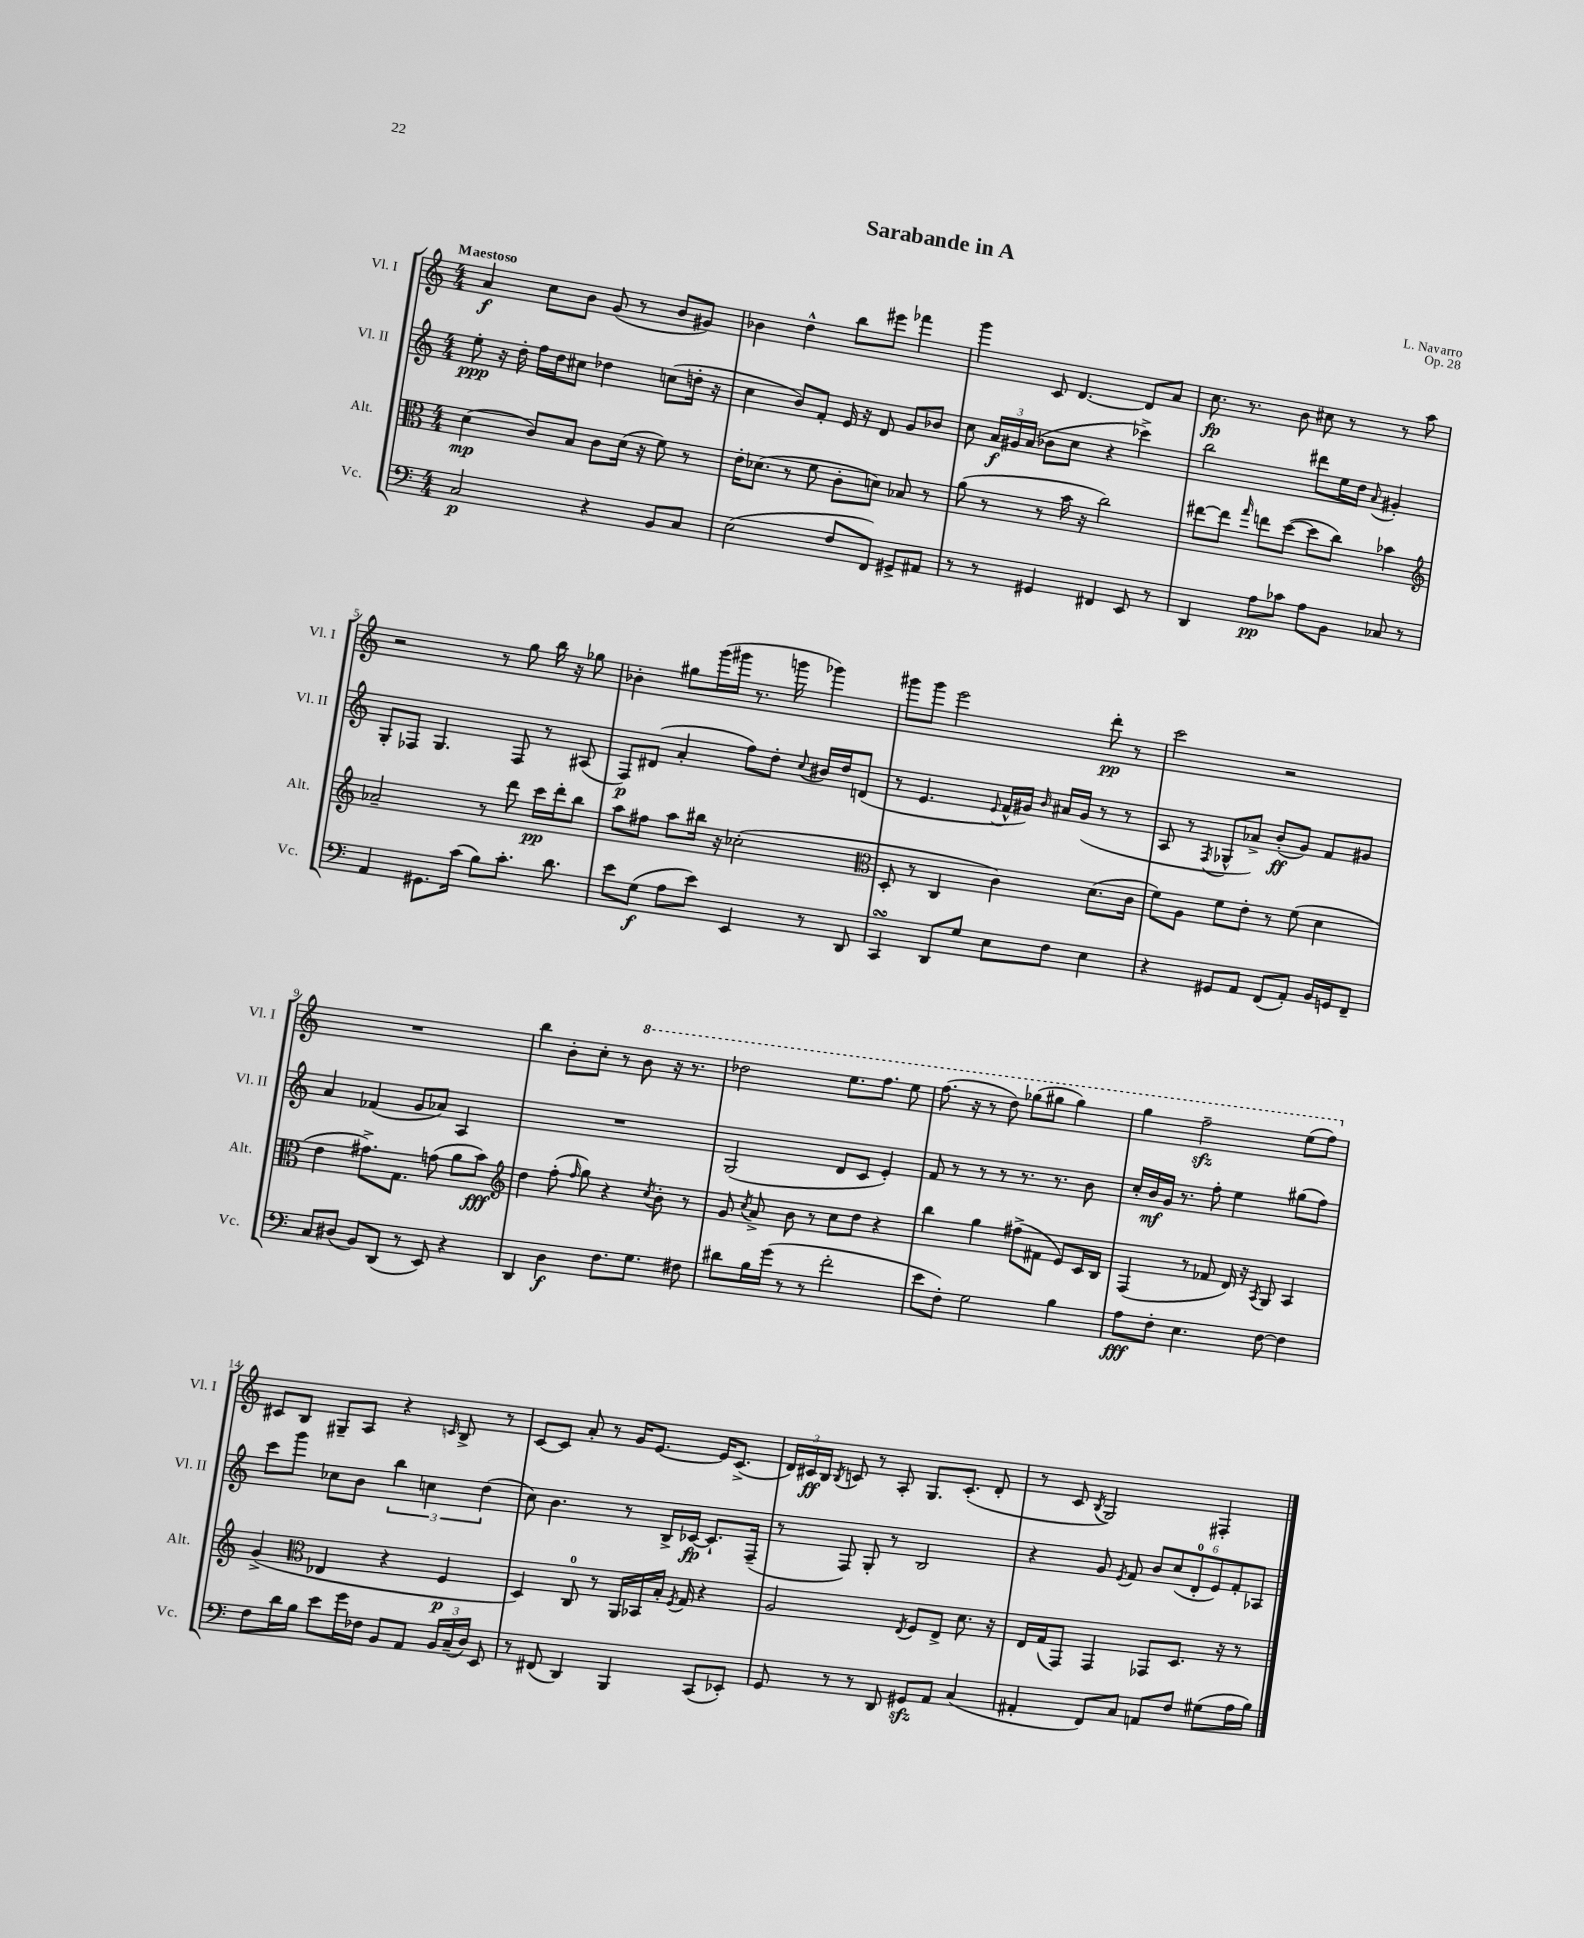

**kern	**dynam	**kern	**dynam	**kern	**dynam	**kern	**dynam
*part4	*part4	*part3	*part3	*part2	*part2	*part1	*part1
*staff4	*staff4	*staff3	*staff3	*staff2	*staff2	*staff1	*staff1
*I"Vc.	*	*I"Alt.	*	*I"Vl. II	*	*I"Vl. I	*
*I'Vc.	*	*I'Alt.	*	*I'Vl. II	*	*I'Vl. I	*
*clefF4	*	*clefC3	*	*clefG2	*	*clefG2	*
*k[]	*	*k[]	*	*k[]	*	*k[]	*
*M4/4	*	*M4/4	*	*M4/4	*	*M4/4	*
=1	=1	=1	=1	=1	=1	=1	=1
!	!	!	!	!	!	!LO:TX:a:B:t=Maestoso	!
2C/	p	(4d\	mp	8ee'\	ppp	4a/	f
.	.	.	.	16r	.	.	.
.	.	.	.	16dd'\	.	.	.
.	.	8c/L)	.	16ff\LL	.	8cc\L	.
.	.	.	.	16dd\J	.	.	.
.	.	8B/J	.	8cc#X\J	.	8b\J	.
4r	.	8c\L	.	4dd-X\	.	(8g/	.
.	.	(16d\Jk	.	.	.	8r	.
.	.	16r	.	.	.	.	.
8BB/L	.	8f\)	.	(8ccn\L	.	8b/L	.
8C/J	.	8r	.	16ddn'\Jk	.	8g#X/J)	.
.	.	.	.	16r	.	.	.
=2	=2	=2	=2	=2	=2	=2	=2
(2E\	.	16e'\KL	.	4cc\	.	4b-X\	.
.	.	(8.d-X\J	.	.	.	.	.
.	.	8r	.	8b/L)	.	4dd^^\	.
.	.	8f\	.	8f'/J	.	.	.
8F/L	.	8c'\L	.	16e/	.	8bb\L	.
.	.	.	.	16r	.	.	.
8FF/J)	.	8dn\J)	.	8d/	.	8eee#X\J	.
8GG#X^/L	.	8B-X/	.	8g/L	.	4fff-X\	.
8AA#X/J	.	8r	.	8b-X/J	.	.	.
=3	=3	=3	=3	=3	=3	=3	=3
8r	.	(8a\	.	8cc\	.	4ggg\	.
8r	.	8r	.	24a/LL	f	.	.
.	.	.	.	24g#X/	.	.	.
.	.	.	.	(24a/JJ	.	.	.
4GG#X/	.	8r	.	8b-X\L	.	8c/	.
.	.	16b\	.	8cc\J	.	[4.d/	.
.	.	16r	.	.	.	.	.
4FF#X/	.	2cc\)	.	4r	.	.	.
8EE/	.	.	.	4ccc-X^\)	.	8d/L]	.
8r	.	.	.	.	.	8a/J	.
=4	=4	=4	=4	=4	=4	=4	=4
4DD/	.	[8ee#X\L	.	2bb\	.	8.cc\	fp
.	.	8ee#\J]	.	.	.	.	.
.	.	.	.	.	.	8.r	.
.	.	16qqgg/	.	.	.	.	.
8A\L	pp	8een\L	.	.	.	.	.
8c-X\J	.	([8dd\J	.	.	.	8b\	.
8A\L	.	8dd\L]	.	8ddd#X\L	.	8cc#X\	.
8BB\J	.	8cc\J)	.	16ee\L	.	8r	.
.	.	.	.	16dd\JJ	.	.	.
.	.	.	.	8qqa/	.	.	.
8C-X/	.	4b-X\	.	4g#X'/	.	8r	.
8r	.	.	.	.	.	8aa\	.
!!LO:LB:g=z
=5	=5	=5	=5	=5	=5	=5	=5
*	*	*clefG2	*	*	*	*	*
4AA/	.	2a-X~/	.	8G'/L	.	2r	.
.	.	.	.	8F-X/J	.	.	.
8.GG#X\L	.	.	.	4.G/	.	.	.
(16c\Jk	.	.	.	.	.	.	.
8B\L)	.	8r	.	.	.	8r	.
8.c'\J	.	8ddd\	.	8F-/	.	8gg\	.
.	.	16ccc\LL	pp	8r	.	16bb\	.
8.d\	.	16ddd'\J	.	.	.	16r	.
.	.	8bb\J	.	(8A#X/	.	8gg-X\	.
=6	=6	=6	=6	=6	=6	=6	=6
8e\L	.	8aa\L	.	8F/L)	p	4b-X'\	.
(8G\J	f	8ff#X\J	.	(8d#X/J	.	.	.
8A\L	.	8aa\L	.	4a'/	.	8gg#X\L	.
8e\J)	.	16bb#X\Jk	.	.	.	(16ggg\L	.
.	.	16r	.	.	.	16ggg#X\JJ	.
4EE/	.	(2cc-X'\	.	8ff\L)	.	8.r	.
.	.	.	.	8dd'\J	.	.	.
.	.	.	.	.	.	16gggn\	.
.	.	.	.	8qqcc/	.	.	.
8r	.	.	.	16b#X/LL	.	4ggg-X\)	.
.	.	.	.	16dd/J	.	.	.
8DD/	.	.	.	(8dn/J	.	.	.
=7	=7	=7	=7	=7	=7	=7	=7
*	*	*clefC3	*	*	*	*	*
4CCsSSs/	.	8D'/	.	8r	.	8ggg#X\L	.
.	.	8r	.	4.e/	.	8ggg#\J	.
8DD/L	.	4C/	.	.	.	2eee\	.
8G/J	.	.	.	.	.	.	.
.	.	.	.	8qqe/	.	.	.
8E\L	.	4c\)	.	16f^^/LL	.	.	.
.	.	.	.	16g#X/JJ)	.	.	.
.	.	.	.	16qqb/	.	.	.
8F\J	.	.	.	16a#X/LL	.	.	.
.	.	.	.	(16g#/JJ	.	.	.
4E\	.	(8.d\L	.	8r	.	8ddd'\	pp
.	.	.	.	8r	.	8r	.
.	.	16c\Jk	.	.	.	.	.
=8	=8	=8	=8	=8	=8	=8	=8
4r	.	8f\L)	.	8A/	.	2ccc\	.
.	.	8A\J	.	8r	.	.	.
.	.	.	.	8qF/	.	.	.
8GG#X/L	.	8f\L	.	8G-X^^/L	.	.	.
8AA/J	.	8e'\J	.	8a-X^/J)	.	.	.
(8FF/L	.	8r	.	(8b'/L	ff	2r	.
8AA'/J)	.	(8f\	.	8g/J)	.	.	.
16BB/LL	.	4d\	.	8f/L	.	.	.
16GGn/J	.	.	.	.	.	.	.
8FF~/J	.	.	.	8g#X/J	.	.	.
!!LO:LB:g=z
=9	=9	=9	=9	=9	=9	=9	=9
8C/L	.	4e\	.	4a/	.	1r	.
(8D#X/J	.	.	.	.	.	.	.
8BB/L)	.	8.g#X^\L)	.	(4f-X/	.	.	.
(8DD/J	.	.	.	.	.	.	.
.	.	8.G\J	.	.	.	.	.
8r	.	.	.	8g/L	.	.	.
8EE/)	.	(8gn\	.	8a-X/J)	.	.	.
4r	.	8a\L	.	4A/	.	.	.
.	.	8b\J)	fff	.	.	.	.
=10	=10	=10	=10	=10	=10	=10	=10
*	*	*clefG2	*	*	*	*	*
4DD/	.	4dd\	.	1r	.	4bb\	.
4D\	f	(8ff'\	.	.	.	8b'\L	.
.	.	16qqff/	.	.	.	.	.
.	.	8gg\)	.	.	.	8cc'\J	.
8.F\L	.	4r	.	.	.	8r	.
*	*	*	*	*	*	*8va	*
.	.	.	.	.	.	8bb\	.
8.G\J	.	.	.	.	.	.	.
.	.	8qcc/	.	.	.	.	.
.	.	8b'\	.	.	.	16r	.
.	.	.	.	.	.	8.r	.
8F#X\	.	8r	.	.	.	.	.
=11	=11	=11	=11	=11	=11	=11	=11
8d#X\L	.	8g/	.	(2G/	.	2ddd-X\	.
.	.	8qcc/	.	.	.	.	.
16B\L	.	8a^/	.	.	.	.	.
(16g\JJ	.	.	.	.	.	.	.
8r	.	8b\	.	.	.	.	.
8r	.	8r	.	.	.	.	.
2f'\	.	8cc\L	.	8d/L	.	8.eee\L	.
.	.	8dd\J	.	8c/J	.	.	.
.	.	.	.	.	.	8.fff\J	.
.	.	4r	.	4e'/)	.	.	.
.	.	.	.	.	.	8eee\	.
=12	=12	=12	=12	=12	=12	=12	=12
8e\L	.	4bb\	.	8f/	.	(8.fff\	.
8F'\J)	.	.	.	8r	.	.	.
.	.	.	.	.	.	16r	.
2G\	.	4gg\	.	8r	.	8r	.
.	.	.	.	8r	.	8ddd\)	.
.	.	(8ff#X^\L	.	8.r	.	(8ggg-X\L	.
.	.	8f#X\J	.	.	.	8ggg#X\J	.
.	.	.	.	8.r	.	.	.
4B\	.	8e/L)	.	.	.	4ggg#\)	.
.	.	16c/L	.	8b\	.	.	.
.	.	16B/JJ	.	.	.	.	.
=13	=13	=13	=13	=13	=13	=13	=13
8A\L	fff	(4F/	.	16cc'/LL	.	4ggg\	.
.	.	.	.	16b/	mf	.	.
8F'\J	.	.	.	16g/JJ	.	.	.
.	.	.	.	8.r	.	.	.
4.E\	.	8r	.	.	.	2fffzz~\	.
.	.	8f-X/	.	8ff'\	.	.	.
.	.	16d/)	.	4ee\	.	.	.
.	.	16r	.	.	.	.	.
.	.	8qA/	.	.	.	.	.
[8F\	.	8G/	.	.	.	.	.
4F\]	.	4A/	.	(8gg#X\L	.	(8eee\L	.
.	.	.	.	8ff\J)	.	8fff\J)	.
!!LO:LB:g=z
=14	=14	=14	=14	=14	=14	=14	=14
*	*	*	*	*	*	*X8va	*
8F\L	.	(4g^/	.	8ccc\L	.	8c#X/L	.
16d\L	.	.	.	8ggg\J	.	8B/J	.
16B\JJ	.	.	.	.	.	.	.
*	*	*clefC3	*	*	*	*	*
8e\L	.	4E-X/	.	8cc-X\L	.	8G#X~/L	.
16g\L	.	.	.	8b\J	.	8A/J	.
16F-X\JJ	.	.	.	.	.	.	.
8BB/L	.	4r	.	6bb\	.	4r	.
8AA/J	.	.	.	.	.	.	.
.	.	.	.	6ccn\	.	.	.
.	.	.	.	.	.	16qqcn/	.
24BB/LL	.	4F/	p	.	.	8B^/	.
(24C~/	.	.	.	.	.	.	.
24D/JJ)	.	.	.	(6dd\	.	.	.
8EE/	.	.	.	.	.	8r	.
=15	=15	=15	=15	=15	=15	=15	=15
8r	.	4D/)	.	8cc\)	.	[8c/L	.
(8FF#X/	.	.	.	4.b\	.	8c/J]	.
4DD/)	.	8C/	.	.	.	8a'/	.
.	.	8r	.	.	.	8r	.
4BBB/	.	16AA/LL	.	8r	.	16g/KL	.
.	.	16BB-X/	.	.	.	[8.e/J	.
.	.	16B'/JJ	.	16B^/LL	.	.	.
.	.	8qF/	.	.	.	.	.
.	.	16G/	.	[16c-X/JJ	fp	.	.
(8CC/L	.	4r	.	8.c-`/L]	.	16e/KL]	.
.	.	.	.	.	.	(8.c^/J	.
8EE-X'/J)	.	.	.	.	.	.	.
.	.	.	.	(16F~/Jk	.	.	.
=16	=16	=16	=16	=16	=16	=16	=16
8GG/	.	2A/	.	8r	.	24d/LL)	.
.	.	.	.	.	.	24c#X/	ff
.	.	.	.	.	.	24B/JJ	.
.	.	.	.	.	.	8qB/	.
8r	.	.	.	8F/)	.	8cn/	.
8r	.	.	.	8G'/	.	8r	.
8DD/	.	.	.	8r	.	8A'/	.
.	.	8qE/	.	.	.	.	.
8GG#Xzz/L	.	8F/L	.	2B/	.	8.G/L	.
8AA/J	.	8E^/J	.	.	.	.	.
.	.	.	.	.	.	(8.c'/J	.
(4C/	.	8.d\	.	.	.	.	.
.	.	.	.	.	.	8d'/	.
.	.	16r	.	.	.	.	.
=17	=17	=17	=17	=17	=17	=17	=17
4AA#X'/	.	16E/LL	.	4r	.	8r	.
.	.	(16G/J	.	.	.	.	.
.	.	8GG/J)	.	.	.	8c/	.
.	.	.	.	.	.	8qB/	.
8FF/L)	.	4GG/	.	8g/	.	2G/)	.
.	.	.	.	8qe/	.	.	.
8C/J	.	.	.	8f/	.	.	.
8AAn/L	.	8GG-X/L	.	12b/L	.	.	.
.	.	.	.	(12cc/	.	.	.
8F/J	.	8.D/J	.	.	.	.	.
.	.	.	.	12d'/	.	.	.
(8G#X\L	.	.	.	12e/)	.	4F#X'/	.
.	.	16r	.	.	.	.	.
.	.	.	.	12f'/	.	.	.
16A\L	.	8r	.	.	.	.	.
.	.	.	.	12A-X/J	.	.	.
16B\JJ)	.	.	.	.	.	.	.
==	==	==	==	==	==	==	==
*-	*-	*-	*-	*-	*-	*-	*-
